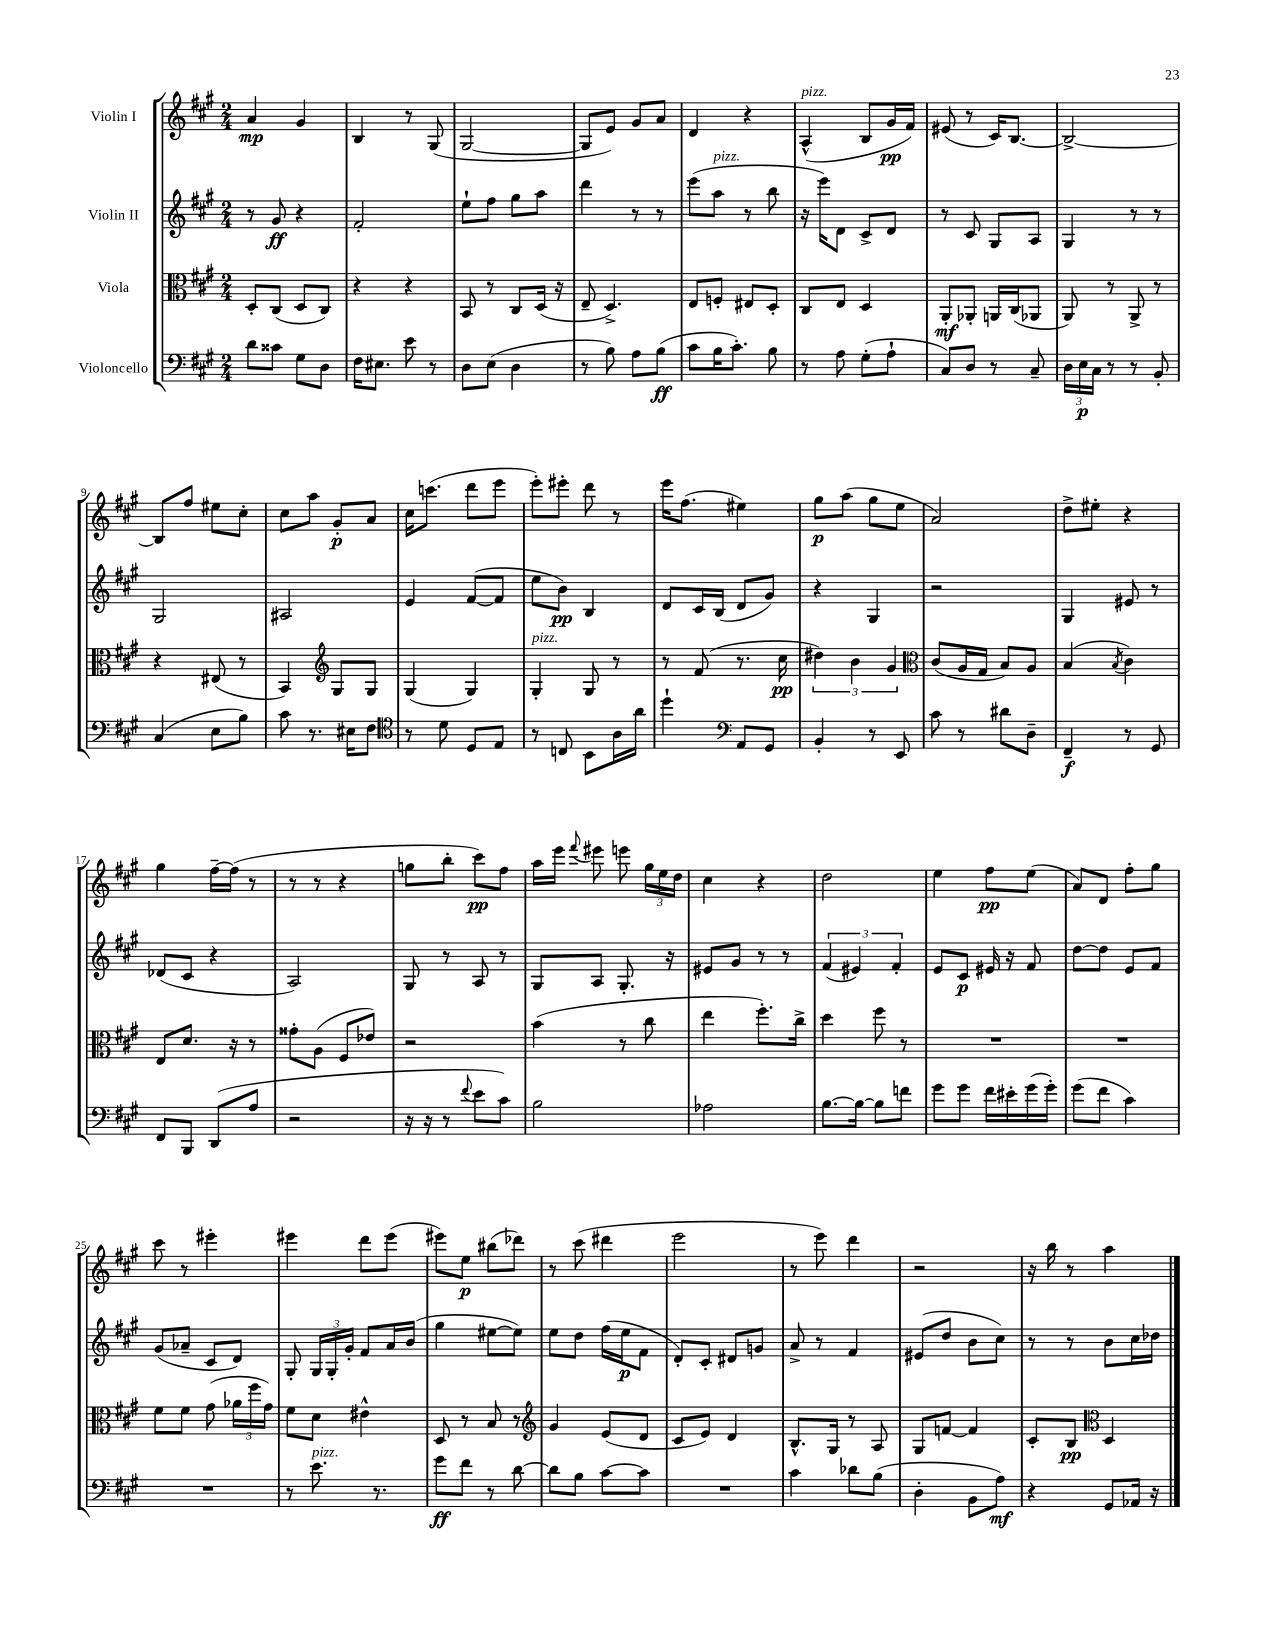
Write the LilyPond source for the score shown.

<<
\new StaffGroup <<
\new Staff = "s0" \with { instrumentName = "Violin I" } {
    \clef treble \key a \major \numericTimeSignature \time 2/4
    \autoBeamOff a'4\mp gis'4 |
    b4 r8 gis8( |
    gis2~ |
    gis8[ e'8]) gis'8[ a'8] |
    d'4 r4 |
    a4-^^\markup { \italic "pizz." }( b8[ gis'16\pp fis'16]) |
    eis'8( r8 cis'16[) b8.]~ |
    b2~-> |
    b8[ fis''8] eis''8[ cis''8]-. |
    cis''8[ a''8] gis'8[-.\p a'8] |
    cis''16[ c'''8.]( d'''8[ e'''8] |
    e'''8[-.) eis'''8]-. d'''8 r8 |
    e'''16[ fis''8.]( eis''4) |
    gis''8[\p a''8]( gis''8[ e''8] |
    a'2) |
    d''8[-> eis''8]-. r4 |
    gis''4 fis''16[~-- fis''16]( r8 |
    r8 r8 r4 |
    g''8[ b''8]-. cis'''8[\pp) fis''8] |
    a''16[ e'''16] \appoggiatura { fis'''8 } eis'''8 e'''8 \tuplet 3/2 { gis''16[ e''16 d''16] } |
    cis''4 r4 |
    d''2 |
    e''4 fis''8[\pp e''8]( |
    a'8[) d'8] fis''8[-. gis''8] |
    cis'''8 r8 eis'''4-. |
    eis'''4 d'''8[ eis'''8]( |
    eis'''8[) e''8]\p bis''8[( des'''8]) |
    r8 cis'''8( dis'''4 |
    e'''2 |
    r8 e'''8) d'''4 |
    r2 |
    r16 b''16 r8 a''4 \bar "|." |
}
\new Staff = "s1" \with { instrumentName = "Violin II" } {
    \clef treble \key a \major \numericTimeSignature \time 2/4
    \autoBeamOff r8 gis'8\ff r4 |
    fis'2-. |
    e''8[-! fis''8] gis''8[ a''8] |
    d'''4 r8 r8 |
    e'''8[( a''8]^\markup { \italic "pizz." } r8 b''8 |
    r16 e'''16[) d'8] cis'8[-> d'8] |
    r8 cis'8 gis8[ a8] |
    gis4 r8 r8 |
    gis2 |
    ais2 |
    e'4 fis'8[~( fis'8] |
    e''8[ b'8]\pp) b4 |
    d'8[ cis'16 b16]( d'8[ gis'8]) |
    r4 gis4 |
    r2 |
    gis4 eis'8 r8 |
    des'8[( cis'8] r4 |
    a2) |
    gis8 r8 a8 r8 |
    gis8[ a8] gis8.-. r16 |
    eis'8[ gis'8] r8 r8 |
    \tuplet 3/2 { fis'4( eis'4) fis'4-. } |
    e'8[ cis'8]\p eis'16 r16 fis'8 |
    d''8[~ d''8] e'8[ fis'8] |
    gis'8[( aes'8]-- cis'8[ d'8]) |
    gis8-. \tuplet 3/2 { gis16[ gis16-. gis'16]-. } fis'8[ a'16 b'16]( |
    gis''4 eis''8[~ eis''8]) |
    e''8[ d''8] fis''16[( e''16\p fis'8] |
    d'8[-.) cis'8]-. dis'8[ g'8] |
    a'8-> r8 fis'4 |
    eis'8[( d''8] b'8[ cis''8]) |
    r8 r8 b'8[ cis''16 des''16] \bar "|." |
}
\new Staff = "s2" \with { instrumentName = "Viola" } {
    \clef alto \key a \major \numericTimeSignature \time 2/4
    \autoBeamOff d8[-. cis8]( d8[ cis8]) |
    r4 r4 |
    b,8 r8 cis8[ d16]( r16 |
    e8-- d4.->) |
    e8[ f8]-. eis8[ d8]-. |
    cis8[ e8] d4 |
    a,8[-.\mf aes,8]-. a,16[ cis16( aes,8] |
    a,8) r8 a,8-> r8 |
    r4 eis8( r8 |
    b,4) \clef treble gis8[ gis8] |
    gis4( gis4) |
    gis4-.^\markup { \italic "pizz." } gis8 r8 |
    r8 fis'8( r8. cis''16\pp |
    \tuplet 3/2 { dis''4) b'4 gis'4 } |
    \clef alto cis'8[( a16 gis16] b8[) a8] |
    b4( \acciaccatura { b8 } cis'4) |
    e8[ d'8.] r16 r8 |
    gisis'8[-. a8]( fis8[ ees'8]) |
    r2 |
    b'4( r8 cis''8 |
    e''4 fis''8.[-.) cis''16]-> |
    d''4 fis''8 r8 |
    R2 |
    R2 |
    fis'8[ fis'8] gis'8( \tuplet 3/2 { aes'16[ fis''16 gis'16]) } |
    fis'8[ d'8] eis'4-^ |
    d8 r8 b8 r8 |
    \clef treble gis'4 e'8[( d'8] |
    cis'8[ e'8]) d'4 |
    b8.[-^ gis16] r8 a8 |
    gis8[ f'8]~ f'4 |
    cis'8[-. b8]\pp \clef alto d4 \bar "|." |
}
\new Staff = "s3" \with { instrumentName = "Violoncello" } {
    \clef bass \key a \major \numericTimeSignature \time 2/4
    \autoBeamOff d'8[ cisis'8] gis8[ d8] |
    fis16[ eis8.] e'8 r8 |
    d8[ e8]( d4 |
    r8 b8) a8[ b8]\ff( |
    cis'8[ b16 cis'8.]-.) b8 |
    r8 a8 gis8[-.( a8]-! |
    cis8[) d8] r8 cis8-- |
    \tuplet 3/2 { d16[ e16\p cis16] } r8 r8 b,8-. |
    cis4( e8[ b8]) |
    cis'8 r8. eis16[ fis8] |
    \clef tenor r8 d'8 d8[ e8] |
    r8 c8 b,8[ a16 a'16] |
    d''4-! \clef bass a,8[ gis,8] |
    b,4-. r8 e,8 |
    cis'8 r8 dis'8[ d8]-- |
    fis,4--\f r8 gis,8 |
    fis,8[ b,,8] d,8[( a8] |
    r2 |
    r16 r16 r8 \appoggiatura { fis'8 } e'8[ cis'8]) |
    b2 |
    aes2 |
    b8.[~ b16]~ b8[ f'8] |
    gis'8[ gis'8] fis'16[ eis'16-. gis'16( gis'16]-.) |
    gis'8[( fis'8] cis'4) |
    R2 |
    r8 e'8.^\markup { \italic "pizz." } r8. |
    gis'8[\ff fis'8] r8 d'8~ |
    d'8[ b8] cis'8[~ cis'8] |
    R2 |
    cis'4 des'8[ b8]( |
    d4-. b,8[ a8]\mf) |
    r4 gis,8[ aes,16] r16 \bar "|." |
}
>>
>>
